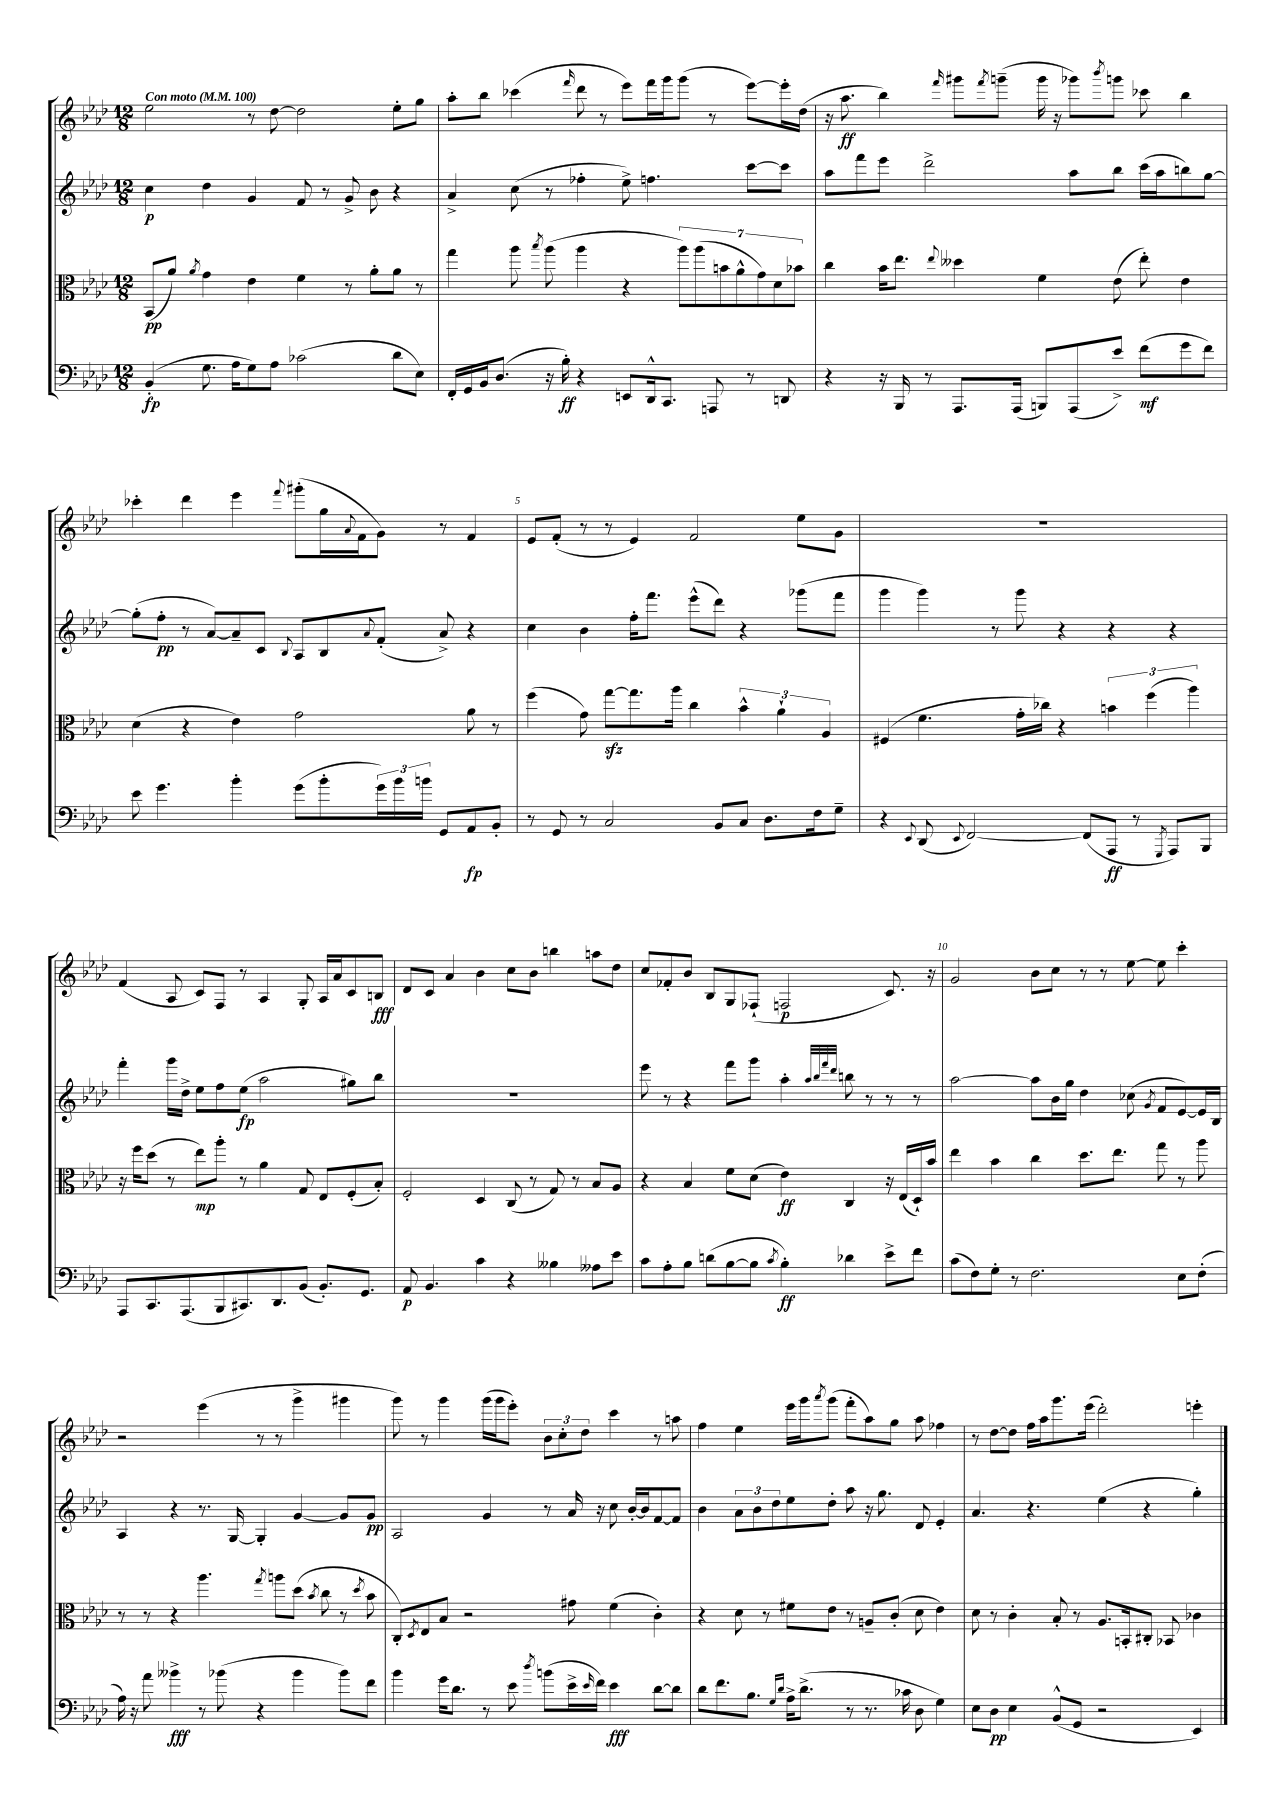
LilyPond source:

<<
\new StaffGroup <<
\new Staff = "s0" {
    \clef treble \key aes \major \numericTimeSignature \time 12/8 \tempo "Con moto" 4 = 100
    ees''2 r8 des''8~ des''2 ees''8-. g''8 |
    aes''8-. bes''8 ces'''4( \grace { f'''16 } des'''8 r8 ees'''8) f'''16 g'''16 g'''8( r8 ees'''8~) ees'''16-. des''16( |
    r16 aes''8.\ff bes''4) \grace { f'''16 } gis'''8 \acciaccatura { f'''8 } g'''8--( g'''16 r16 ges'''8) \acciaccatura { bes'''8 } g'''8 ces'''8 bes''4 |
    ces'''4-. des'''4 ees'''4 \appoggiatura { f'''8 } gis'''8-.( g''16 \appoggiatura { aes'8 } f'16 g'8) r8 f'4 |
    ees'8 f'8-.( r8 r8 ees'4) f'2 ees''8 g'8 |
    R1. |
    f'4( aes8 c'8) f8 r8 aes4 g8-. aes16 aes'16 c'8 b8\fff |
    des'8 c'8 aes'4 bes'4 c''8 bes'8 b''4 a''8 des''8 |
    c''8 fes'8-. bes'8 bes8 g8 fes8-!( f2\p c'8.) r16 |
    g'2 bes'8 c''8 r8 r8 ees''8~ ees''8 c'''4-. |
    r2 ees'''4( r8 r8 g'''4-> gis'''4 |
    g'''8) r8 g'''4 g'''16( g'''16 ees'''8-.) \tuplet 3/2 { bes'8 c''8-. des''8 } c'''4 r8 a''8 |
    f''4 ees''4 ees'''16 g'''16 \acciaccatura { aes'''8 } g'''8( f'''8-. aes''8) g''8 aes''8 fes''4 |
    r8 des''8~ des''8 f''16 aes''16 g'''8. ees'''16( des'''2-.) e'''4-. \bar "|." |
}
\new Staff = "s1" {
    \clef treble \key aes \major \numericTimeSignature \time 12/8
    c''4\p des''4 g'4 f'8 r8 g'8-> bes'8 r4 |
    aes'4-> c''8( r8 fes''4-. ees''8->) f''4. c'''8~ c'''8 |
    aes''8 f'''8 ees'''8 des'''2-> aes''8 bes''8 c'''16( aes''16 b''8) g''8~ |
    g''8-.( f''8-.\pp r8 aes'8~) aes'8-- c'8 \appoggiatura { bes8 } aes8 bes8 \appoggiatura { aes'8 } f'8-.( aes'8->) r4 |
    c''4 bes'4 f''16-. f'''8. ees'''8-^( des'''8) r4 ges'''8( f'''8 |
    g'''4 g'''4) r8 g'''8 r4 r4 r4 |
    f'''4-. g'''16 des''16-> ees''8 f''8 ees''8\fp( aes''2 gis''8) bes''8 |
    R1. |
    ees'''8 r8 r4 f'''8 g'''8 aes''4-. \grace { aes''32 bes''32 f'''32 des'''32 } b''8 r8 r8 r8 |
    aes''2~ aes''8 bes'16 g''16 des''4 ces''8( \acciaccatura { g'8 } f'8 ees'8~) ees'16 bes16 |
    aes4 r4 r8. g16~ g4-. g'4~ g'8 g'8\pp |
    aes2 g'4 r8 aes'16 r16 c''8 bes'16~-. bes'16 f'8~ f'8 |
    bes'4 \tuplet 3/2 { aes'8 bes'8 des''8 } ees''8 des''8-. aes''8 r16 g''8. des'8 ees'4-. |
    aes'4. r4. ees''4( r4 g''4-.) \bar "|." |
}
\new Staff = "s2" {
    \clef alto \key aes \major \numericTimeSignature \time 12/8
    bes,8\pp( aes'8) \acciaccatura { aes'8 } g'4 ees'4 f'4 r8 aes'8-. aes'8 r8 |
    g''4 aes''8 \acciaccatura { bes''8 } aes''8( aes''4 r4 \tuplet 7/4 { aes''8) aes''8( b'8 aes'8-^ g'8) des'8 bes'8 } |
    c''4 bes'16 ees''8. \appoggiatura { ees''8 } deses''4 f'4 ees'8( ees''8-.) ees'4 |
    des'4( r4 ees'4) g'2 aes'8 r8 |
    f''4( g'8) g''8~\sfz g''8. aes''16 c''4 \tuplet 3/2 { bes'4-^ aes'4-! aes4 } |
    fis4( f'4. g'16-. ces''16) r4 \tuplet 3/2 { b'4 f''4( aes''4) } |
    r16 f''16 des''8( r8 ees''8\mp) aes''8-. r8 aes'4 g8 ees8 f8-.( bes8-.) |
    f2-. des4 c8( r8 g8) r8 bes8 aes8 |
    r4 bes4 f'8 des'8( ees'4\ff) c4 r16 ees16( des16-!) bes'16 |
    ees''4 bes'4 c''4 des''8. ees''8. g''8 r8 aes''8 |
    r8 r8 r4 aes''4. \acciaccatura { g''8 } a''8 des''8( \acciaccatura { bes'8 } c''8 r8 \acciaccatura { des''8 } bes'8 |
    c8-.) \acciaccatura { des8 } ees8 bes8 r2 gis'8 f'4( c'4-.) |
    r4 des'8 r8 fis'8 ees'8 r8 a8-- c'8-.( des'8 ees'4) |
    des'8 r8 c'4-. bes8-. r8 aes8. b,16-. cis8-. bes,8 ces'4 \bar "|." |
}
\new Staff = "s3" {
    \clef bass \key aes \major \numericTimeSignature \time 12/8
    bes,4-.\fp( g8. aes16 g8) aes8 ces'2( des'8 ees8) |
    f,16-. g,16 bes,16 des8.( r16 bes16-.\ff) r4 e,8 des,16-^ c,8. a,,8 r8 d,8 |
    r4 r16 bes,,16 r8 aes,,8. aes,,16( b,,8) aes,,8( ees'8->) f'8\mf( g'8 f'8) |
    ees'8 g'4. bes'4-. g'8( bes'8-. \tuplet 3/2 { g'16) bes'16 b'16 } g,8 aes,8\fp bes,8-. |
    r8 g,8 r8 c2 bes,8 c8 des8. f16 g8-- |
    r4 \appoggiatura { ees,8 } des,8( \appoggiatura { ees,8 } f,2~) f,8( aes,,8\ff r8 \acciaccatura { g,,8 } aes,,8) bes,,8 |
    aes,,8 c,8. aes,,8.( bes,,8 cis,8.) des,8. bes,8( bes,8.-.) g,8. |
    aes,8\p bes,4. c'4 r4 beses4 aeses8 ees'8 |
    c'8 aes8-. bes8 d'8( bes8~ bes8 \acciaccatura { c'8 } bes4-.\ff) des'4 ees'8-> f'8 |
    c'8( f8) g8-. r8 f2. ees8 f8-.( |
    aes16) r16 aes'8 beses'4->\fff r8 bes'8( r4 bes'4 bes'8) f'8 |
    bes'4 g'16 des'8. r8 ees'8 \acciaccatura { des''8 } b'8( ees'16-> \grace { ees'16 } f'16) ees'4\fff des'8~ des'8 |
    des'8 f'8. bes8. \grace { g16 des'16 } aes16-> des'8.->( r8 r8. ces'16 des8 g4) |
    ees8 des8\pp ees4 bes,8-^( g,8 r2 ees,4) \bar "|." |
}
>>
>>
\layout { \context { \Score \override BarNumber.break-visibility = ##(#f #t #t) barNumberVisibility = #(every-nth-bar-number-visible 5) } }
